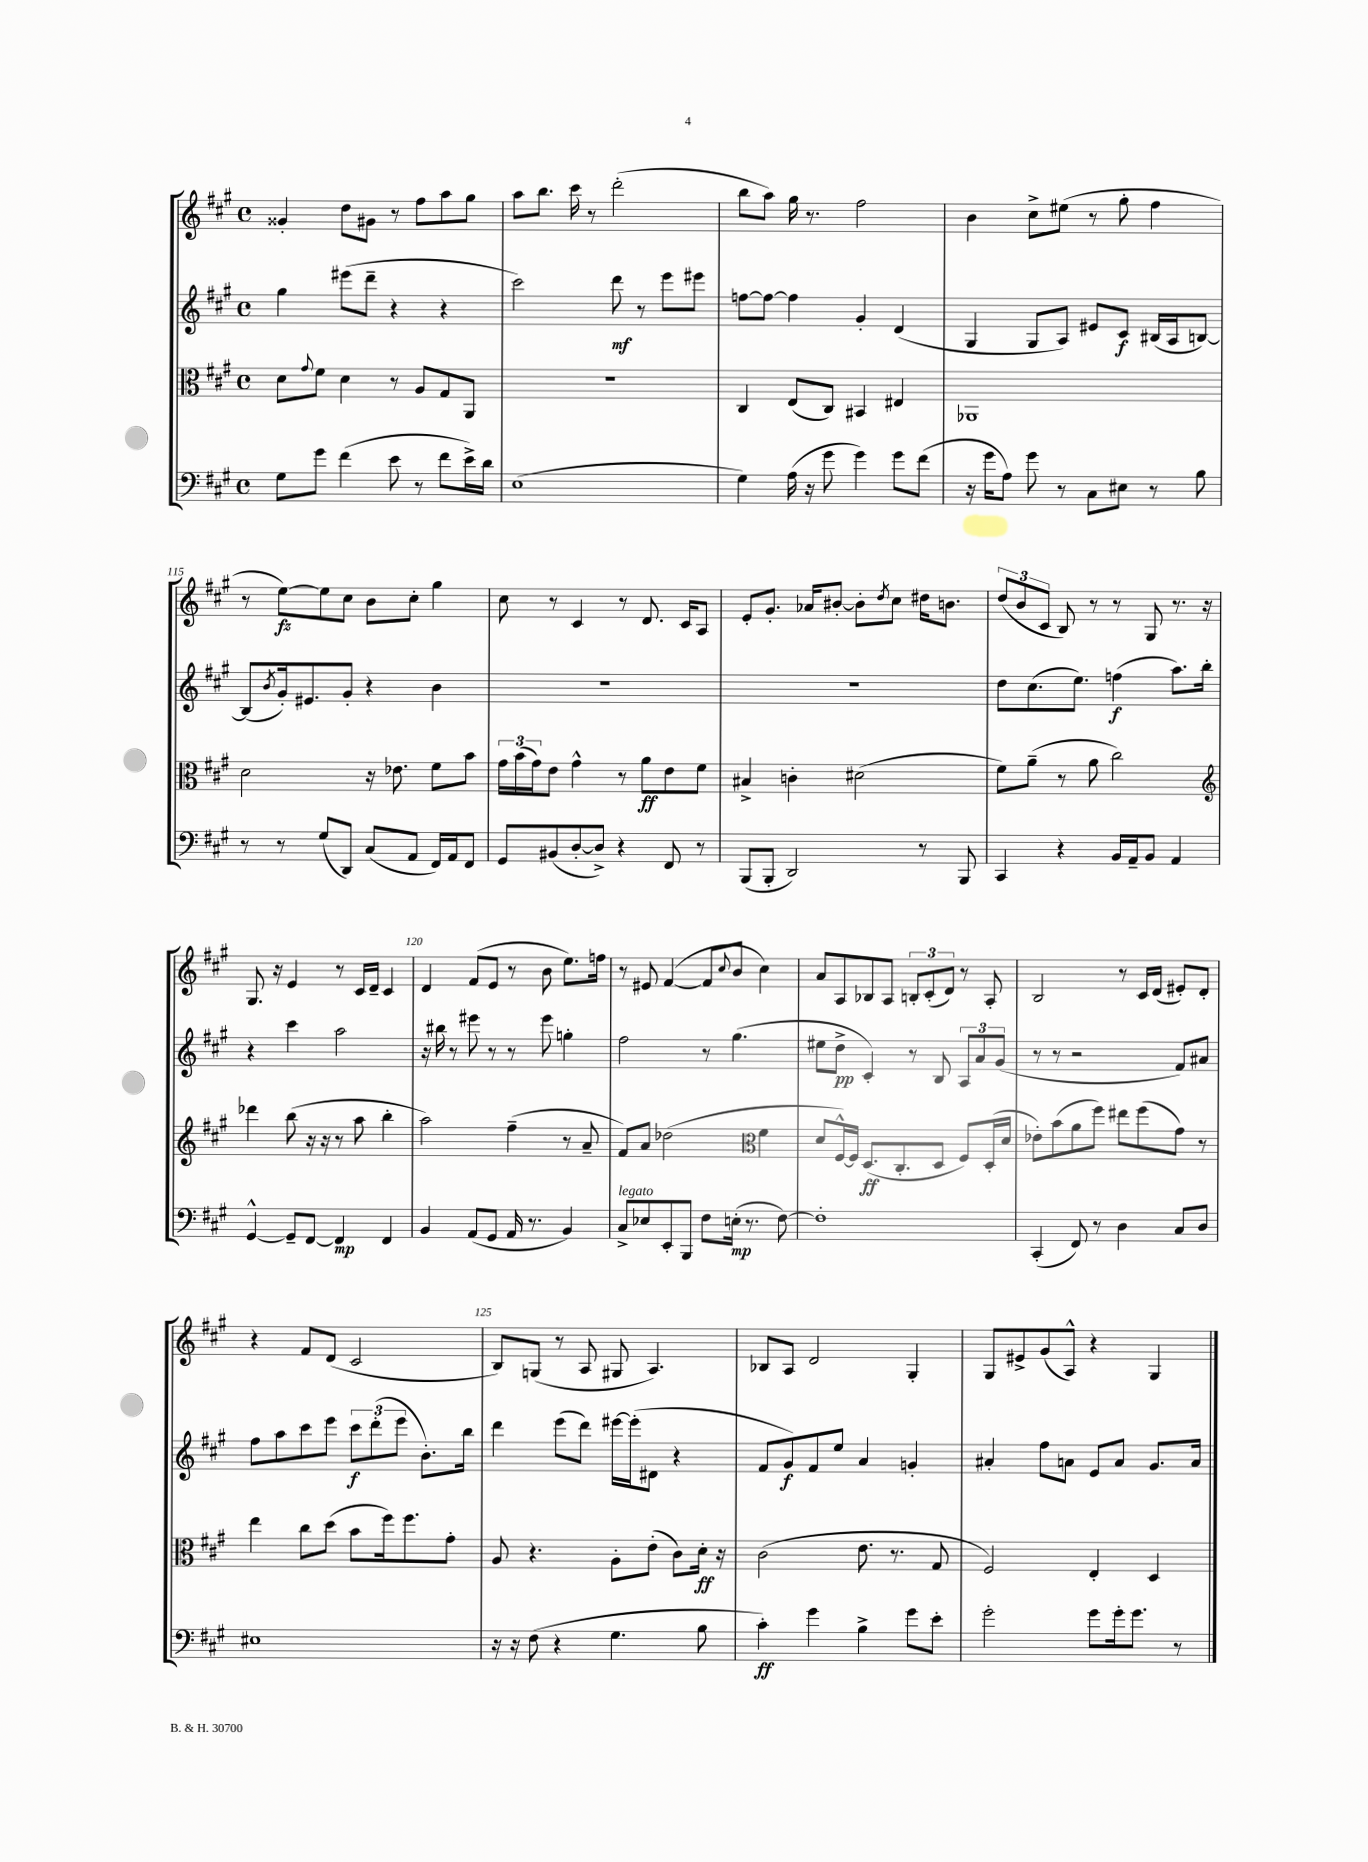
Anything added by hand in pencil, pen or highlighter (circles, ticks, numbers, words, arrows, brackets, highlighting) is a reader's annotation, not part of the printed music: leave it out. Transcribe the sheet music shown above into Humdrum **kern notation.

**kern	**kern	**kern	**kern
*staff4	*staff3	*staff2	*staff1
*clefF4	*clefC3	*clefG2	*clefG2
*k[f#c#g#]	*k[f#c#g#]	*k[f#c#g#]	*k[f#c#g#]
*M4/4	*M4/4	*M4/4	*M4/4
*met(c)	*met(c)	*met(c)	*met(c)
8G#	8d	4gg#	4g##'
.	8qqg#	.	.
8g#	8f#	.	.
(4f#	4d	(8eee#	8dd
.	.	8ddd~	8g#
8e	8r	4r	8r
8r	8A	.	8ff#
8f#	8G#	4r	8aa
16e^)	8AA	.	8gg#
16d	.	.	.
=	=	=	=
(1E	1r	2ccc#)	8aa
.	.	.	8.bb
.	.	.	16ccc#
.	.	.	8r
.	.	8ddd	(2ddd'
.	.	8r	.
.	.	8eee	.
.	.	8eee#	.
=	=	=	=
4G#)	4C#	[8ff	8bb
.	.	8ff_	8aa)
(16A	(8E	4ff]	16gg#
16r	.	.	8.r
8g#	8C#)	.	.
4g#)	4BB#	4g#'	2ff#
8g#	4E#	(4d	.
(8f#	.	.	.
=	=	=	=
16r	1AA-	4G#	4b
16g#	.	.	.
8A)	.	.	.
8g#	.	8G#	8cc#^
8r	.	8A)	(8ee#
8C#	.	8e#	8r
8E#	.	8c#	8gg#'
8r	.	(16B#	4ff#
.	.	16A	.
8B	.	[8B)	.
=	=	=	=
8r	2d	(8B]	8r
.	.	8qb	.
8r	.	16g#')	[8ee)
.	.	8.e#	.
(8G#	.	.	8ee]
8DD)	.	8g#'	8cc#
(8C#	16r	4r	8b
.	8.e-	.	.
8AA	.	.	8cc#'
16FF#)	8f#	4b	4gg#
16AA	.	.	.
8FF#	8b	.	.
=	=	=	=
8GG#	24g#	1r	8cc#
.	(24b	.	.
.	24g#)	.	.
(8BB#	8e	.	8r
[8D'	4g#^^	.	4c#
8D^])	.	.	.
4r	8r	.	8r
.	8a	.	8.d
8FF#	8e	.	.
.	.	.	16c#
8r	8f#	.	8A
=	=	=	=
(8BBB	4B#^	1r	8e'
8BBB'	.	.	8.g#'
2DD)	4c'	.	.
.	.	.	16a-
.	.	.	[8b#'
.	(2d#	.	8b#']
.	.	.	8qdd
.	.	.	8cc#
8r	.	.	16dd#
.	.	.	8.b
8BBB	.	.	.
=	=	=	=
4CC#	8f#)	8dd	(12dd
.	.	.	12b
.	(8a~	(8.cc#	.
.	.	.	12c#
4r	8r	.	8B)
.	.	8.ee)	.
.	8a	.	8r
16BB	2cc#)	(4ff	8r
16AA~	.	.	.
8BB	.	.	8G#
4AA	.	8.aa)	8.r
.	.	16bb'	16r
=	=	=	=
*	*clefG2	*	*
[4GG#^^	4ddd-	4r	8.G#
.	.	.	16r
8GG#~]	(8bb	4ccc#	4e
[8FF#	16r	.	.
.	16r	.	.
4FF#]	8r	2aa	8r
.	8aa	.	16c#
.	.	.	16d~
4FF#	4bb'	.	4c#
=	=	=	=
4BB	2aa)	16r	4d
.	.	16bb#	.
.	.	8r	.
(8AA	.	8eee#	(8f#
8GG#	.	8r	8e
16AA	(4ff#~	8r	8r
8.r	.	.	.
.	.	8eee#	8b
4BB)	8r	4gg'	8.ee)
.	8a~	.	.
.	.	.	16ff
=	=	=	=
8C#^	8f#)	2ff#	8r
8E-	8a	.	8e#
8EE'	(2dd-	.	([4f#
8BBB	.	.	.
8F#	.	8r	8f#]
.	.	.	8qqcc#
(16E'	.	(4.gg#	8b
8.r	.	.	.
*	*clefC3	*	*
.	4f#	.	4cc#)
[8F#)	.	.	.
=	=	=	=
1F#']	8d	8ee#	8a
.	[16F#^^)	8dd^	8A
.	16F#]	.	.
.	(8.D	4c#')	8B-
.	.	.	8A
.	8.C#'	.	.
.	.	8r	12B'
.	.	.	(12c#'
.	8D	8B	.
.	.	.	12d)
.	8F#)	12A	8r
.	.	12a	.
.	(16D'	.	8A'
.	.	(12g#	.
.	16d	.	.
=	=	=	=
(4CC#'	8e-')	8r	2B
.	(8b	8r	.
8FF#)	8a	2r	.
8r	8ff#)	.	.
4D	8ee#	.	8r
.	(8ff#	.	16c#
.	.	.	(16d
8C#	8g#)	8f#)	8e#')
8D	8r	8a#	8d'
=	=	=	=
1E#	4ee	8ff#	4r
.	.	8aa	.
.	8cc#	8ccc#	8f#
.	(8dd	8eee	(8d
.	8b	12ccc#	2c#
.	.	(12ddd'	.
.	16ff#)	.	.
.	.	12eee	.
.	8.ff#	.	.
.	.	8.b')	.
.	8g#'	.	.
.	.	16bb	.
=	=	=	=
16r	8A	4ddd	8B)
16r	.	.	.
(8F#	4.r	.	(8G
4r	.	(8eee	8r
.	.	8ddd)	8A
4.G#	8A'	[16eee#	8G#
.	.	(16eee#']	.
.	(8e'	8d#	4.A)
.	8c#)	4r	.
8B	16d'	.	.
.	16r	.	.
=	=	=	=
4c#')	(2c#	8f#	8B-
.	.	8g#)	8A
4g#	.	8f#	2d
.	.	8ee	.
4B^	8.e	4a	.
.	8.r	.	.
8g#	.	4g'	4G#'
8e'	8G#	.	.
=	=	=	=
2g#'	2F#)	4a#'	8G#
.	.	.	8e#^
.	.	8ff#	(8g#
.	.	8a	8A^^)
8g#	4E'	8e	4r
16g#'	.	8a	.
8.g#	.	.	.
.	4D	8.g#	4G#
8r	.	.	.
.	.	16a	.
==	==	==	==
*-	*-	*-	*-
